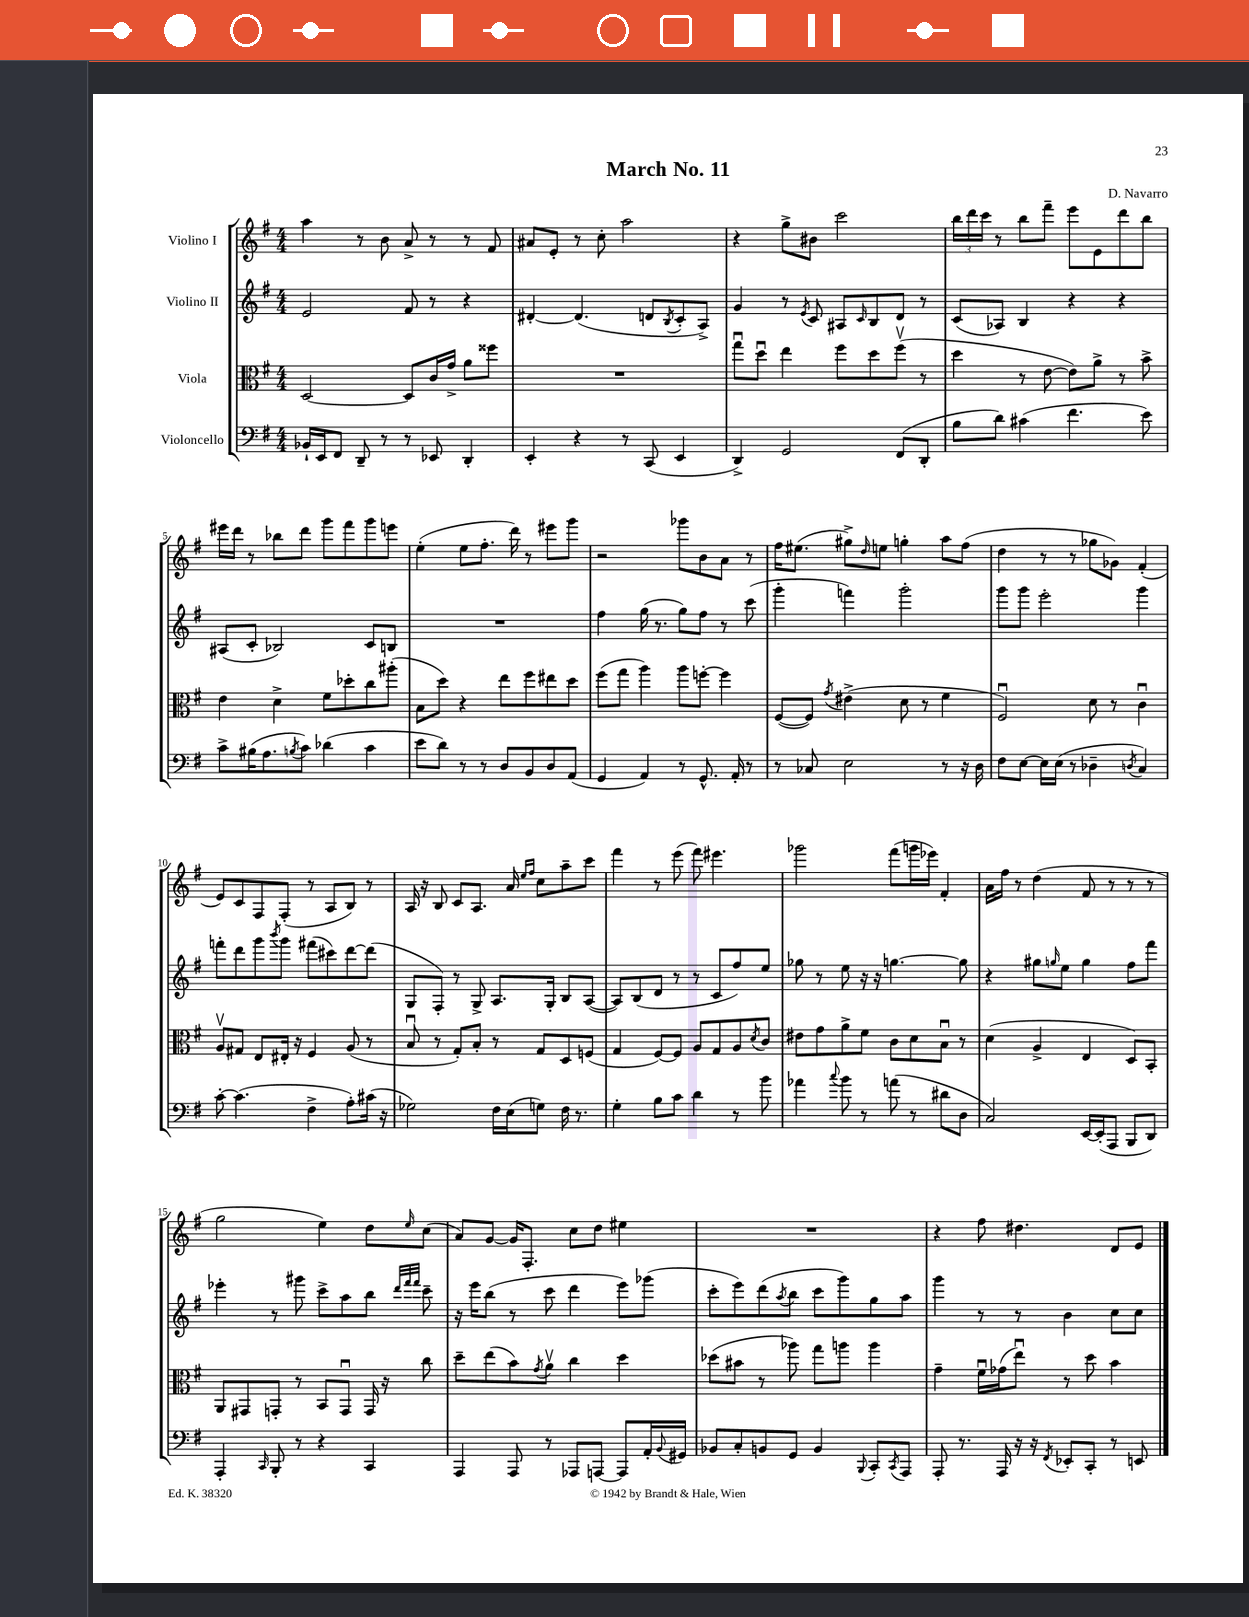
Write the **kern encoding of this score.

**kern	**kern	**kern	**kern
*staff4	*staff3	*staff2	*staff1
*clefF4	*clefC3	*clefG2	*clefG2
*k[f#]	*k[f#]	*k[f#]	*k[f#]
*M4/4	*M4/4	*M4/4	*M4/4
16BB-`/LL	[2D/	2e/	4aa\
16EE/J	.	.	.
8FF#/J	.	.	.
8DD~/	.	.	8r
8r	.	.	8b\
8r	8D/]L	8f#/	8a^/
8EE-/	16c/L	8r	8r
.	16g^/JJ	.	.
4DD'/	8a\L	4r	8r
.	8ff##\J	.	8f#/
=	=	=	=
4EE'/	1r	[4d#'/	8a#/L
.	.	.	8e'/J
4r	.	(4.d#/]	8r
.	.	.	8cc'\
8r	.	.	2aa\
(8CC/	.	8d/L	.
.	.	8qB/	.
4EE/	.	8c'/	.
.	.	8A^/J)	.
=	=	=	=
4DD^/)	8ggu\L	4g/	4r
.	8ddu\J	.	.
2GG/	4ee\	8r	8gg^\L
.	.	8qe/	.
.	.	8c/	8b#\J
.	8ff#\L	8A#/L	2ccc\
.	.	16qqc/	.
.	8dd\	8B/	.
(8FF#/L	(8ff#v\J	8d/J	.
8DD'/J	8r	8r	.
=	=	=	=
8B\L	4dd\	(8c/L	24bb\LL
.	.	.	24ddd\
.	.	.	24ccc\JJ
8d\J)	.	8A-/J)	8r
(4c#\	8r	4B/	8bb\L
.	[8e\	.	8fff#~\J
4.f#\	8e\]L)	4r	8eee\L
.	8a^\J	.	8e\
.	8r	4r	8ddd\
8e\)	8b^\	.	8bb\J
=	=	=	=
8c^\L	4e\	(8A#/L	16eee#\LL
.	.	.	16ddd\JJ
(16B#\K	.	8c'/J	8r
8.A\	.	.	.
.	4d^\	2B-/)	8bb-\L
8qB/	.	.	.
8c\J)	.	.	8ddd\J
(4d-\	8f#\L	.	8ggg\L
.	8dd-'\	.	8fff#\
4c\	8cc\	8c/L	8ggg\
.	(8aa#'\J	8B/J	8eee\J
=	=	=	=
8e\L	8B\L	1r	(4ee'\
8d\J)	8dd\J)	.	.
8r	4r	.	8ee\L
8r	.	.	8.ff#'\J
8D/L	8ee\L	.	.
.	.	.	16ddd\)
8BB/	8ff#\	.	8r
8D/	8ee#\	.	8eee#\L
(8AA/J	8dd\J	.	8ggg\J
=	=	=	=
4GG/	(8ff#\L	4ff#\	2r
.	8gg\J	.	.
4AA/)	4aa\)	(16gg\	.
.	.	8.r	.
8r	8aa\L	8gg\L)	8ggg-\L
8.GG^^/	[8ff'\J	8ff#\J	8b\
.	4ff\]	8r	8a\J
16AA'/	.	.	.
8r	.	(8ccc\	8r
=	=	=	=
8r	([8F#/L	4ggg'\	16ff#\LK
.	.	.	(8.ee#\J
8C-/	8F#/]J)	.	.
.	8qg/	.	.
2E\	(4e#^\	4fff\)	8gg#^\L)
.	.	.	16qqdd/
.	.	.	8ee\J
.	8d\	2ggg'\	4gg'\
.	8r	.	.
8r	4f#\	.	8aa\L
16r	.	.	(8ff#\J
16D\	.	.	.
=	=	=	=
8F#\L	2F#u/)	8ggg\L	4dd\
[8E\J	.	8ggg\J	.
16E\]LL	.	2eee'\	8r
(16E\JJ	.	.	.
8r	.	.	8r
4D-~\	8d\	.	8gg-\L
.	8r	.	8g-\J)
8qD/	.	.	.
4C/)	4cu\	4ggg\	(4f#'/
=	=	=	=
[8c'\	8Av/L	8fff'\L	8e/L)
(4.c\]	8G#/J	8ddd\	8c/
.	8E/L	8ggg\	8F#/
.	.	8qbbb/	.
.	16E#'/Jk	8ggg\J	(8F#'/J
.	16r	.	.
4F#^\	4F#/	(8fff#\L	8r
.	.	8ccc#\)	8A/L
8A'\L)	(8A/	[8ddd\	8B/J)
(16c#\Jk	8r	(8ddd\]J	8r
16r	.	.	.
=	=	=	=
2G-\)	8Bu/	8G/L	16A/
.	.	.	16r
.	8r	8F#'/J)	8B/
.	8G'/L)	8r	8c/L
.	8B'/J	8G^/	8.A/J
16F#\LL	8r	8.A/L	.
(16E\J	.	.	16a/
.	.	.	16qqee/LL
.	.	.	16qqff#/JJ
8G\J)	8G/L	.	8cc\L
.	.	16G'/Jk	.
16F#\	8D/	8B/L	8aa~\
8.r	.	.	.
.	(8F/J	([8A/J	8ccc\J
=	=	=	=
4G'\	4G/	8A/]L)	4fff#\
.	.	(8B/	.
8B\L	[8F#/L)	8d/J	8r
8c\J	8F#/]J	8r	(8eee\
4d\	8A/L	8r	8fff#\)
.	8G/	8c/L	4.eee#\
8r	8A/	8ff#/)	.
.	8qd/	.	.
8b\	8c/J	8ee/J	.
=	=	=	=
4a-\	8e#\L	8gg-\	2ggg-\
.	8g\	8r	.
8qqcc/	.	.	.
8b\	8a^\	8ee\	.
8r	8f#\J	16r	.
.	.	16r	.
(8a\	8c\L	[4.gg\	(8fff#\L
8r	8d\	.	16ggg\L
.	.	.	16eee-\JJ)
8d#\L	8Bu\J	.	4f#'/
8D\J	8r	8gg\]	.
=	=	=	=
2C/)	(4d\	4r	16a\LL
.	.	.	16ff#\JJ
.	.	.	8r
.	4A^/	8gg#\L	(4dd\
.	.	16qqgg/	.
.	.	8ee\J	.
[16EE/LL	4E/	4gg\	8f#/
(16EE'/]J	.	.	.
8AAA/J	.	.	8r
8BBB/L	8D/L)	8ff#\L	8r
8DD/J)	8BB'/J	8fff#\J	8r
=	=	=	=
4AAA'/	8AA/L	4eee-'\	2gg\
.	8GG#/	.	.
16qqCC/	.	.	.
8BBB'/	8GG'/J	8r	.
8r	8r	8ggg#\	.
4r	8BB/L	8ccc^\L	4ee\)
.	8GGu/J	8aa\	.
4CC/	16GG/	8bb\J	8dd\L
.	16r	.	.
.	.	32qqddd/LLL	.
.	.	32qqfff#/	.
.	.	32qqfff#/JJJ	16qqee/
.	8cc\	8ccc~\	(8cc\J
=	=	=	=
4AAA/	8dd~\L	16r	8a/L)
.	.	16eee\LK	.
.	(8ee\	(8bb\J	[8g/J
8AAA/	8b\)	8r	16g/]LK
.	.	.	8.F#'/J
.	8qg/	.	.
8r	8av\J	8ccc\	.
8AAA-/L	4cc\	4ddd\	8cc\L
[8AAA/J	.	.	8dd\J
8AAA/]L	4dd\	8eee\L)	4ee#\
16AA'/L	.	(8ggg-\J	.
8qqBB/	.	.	.
16GG#/JJ	.	.	.
=	=	=	=
8BB-/L	(8dd-\L	8ccc'\L	1r
8C'/	8b#\J	8eee\)	.
8BB/	8r	(8ddd\	.
.	.	8qaa/	.
8GG/J	8aa-\)	8bb\J	.
4BB/	8gg\L	8ccc\L	.
.	8aa\J	8ggg\)	.
8qqBBB/	.	.	.
8CC'/L	4aa\	8gg\	.
8qCC/	.	.	.
8AAA/J	.	8aa\J	.
=	=	=	=
8AAA'/	4g~\	4ggg\	4r
8.r	.	.	.
.	16f#u\LL	8r	8ff#\
16AAA/	(16g-\J	.	.
16r	8eeu\J)	8r	4.dd#\
16r	.	.	.
8qFF#/	.	.	.
8EE-'/L	8r	4b\	.
8CC'/J	8dd\	.	.
8r	4b\	8cc\L	8d/L
8EE/	.	8cc\J	8e/J
==	==	==	==
*-	*-	*-	*-
